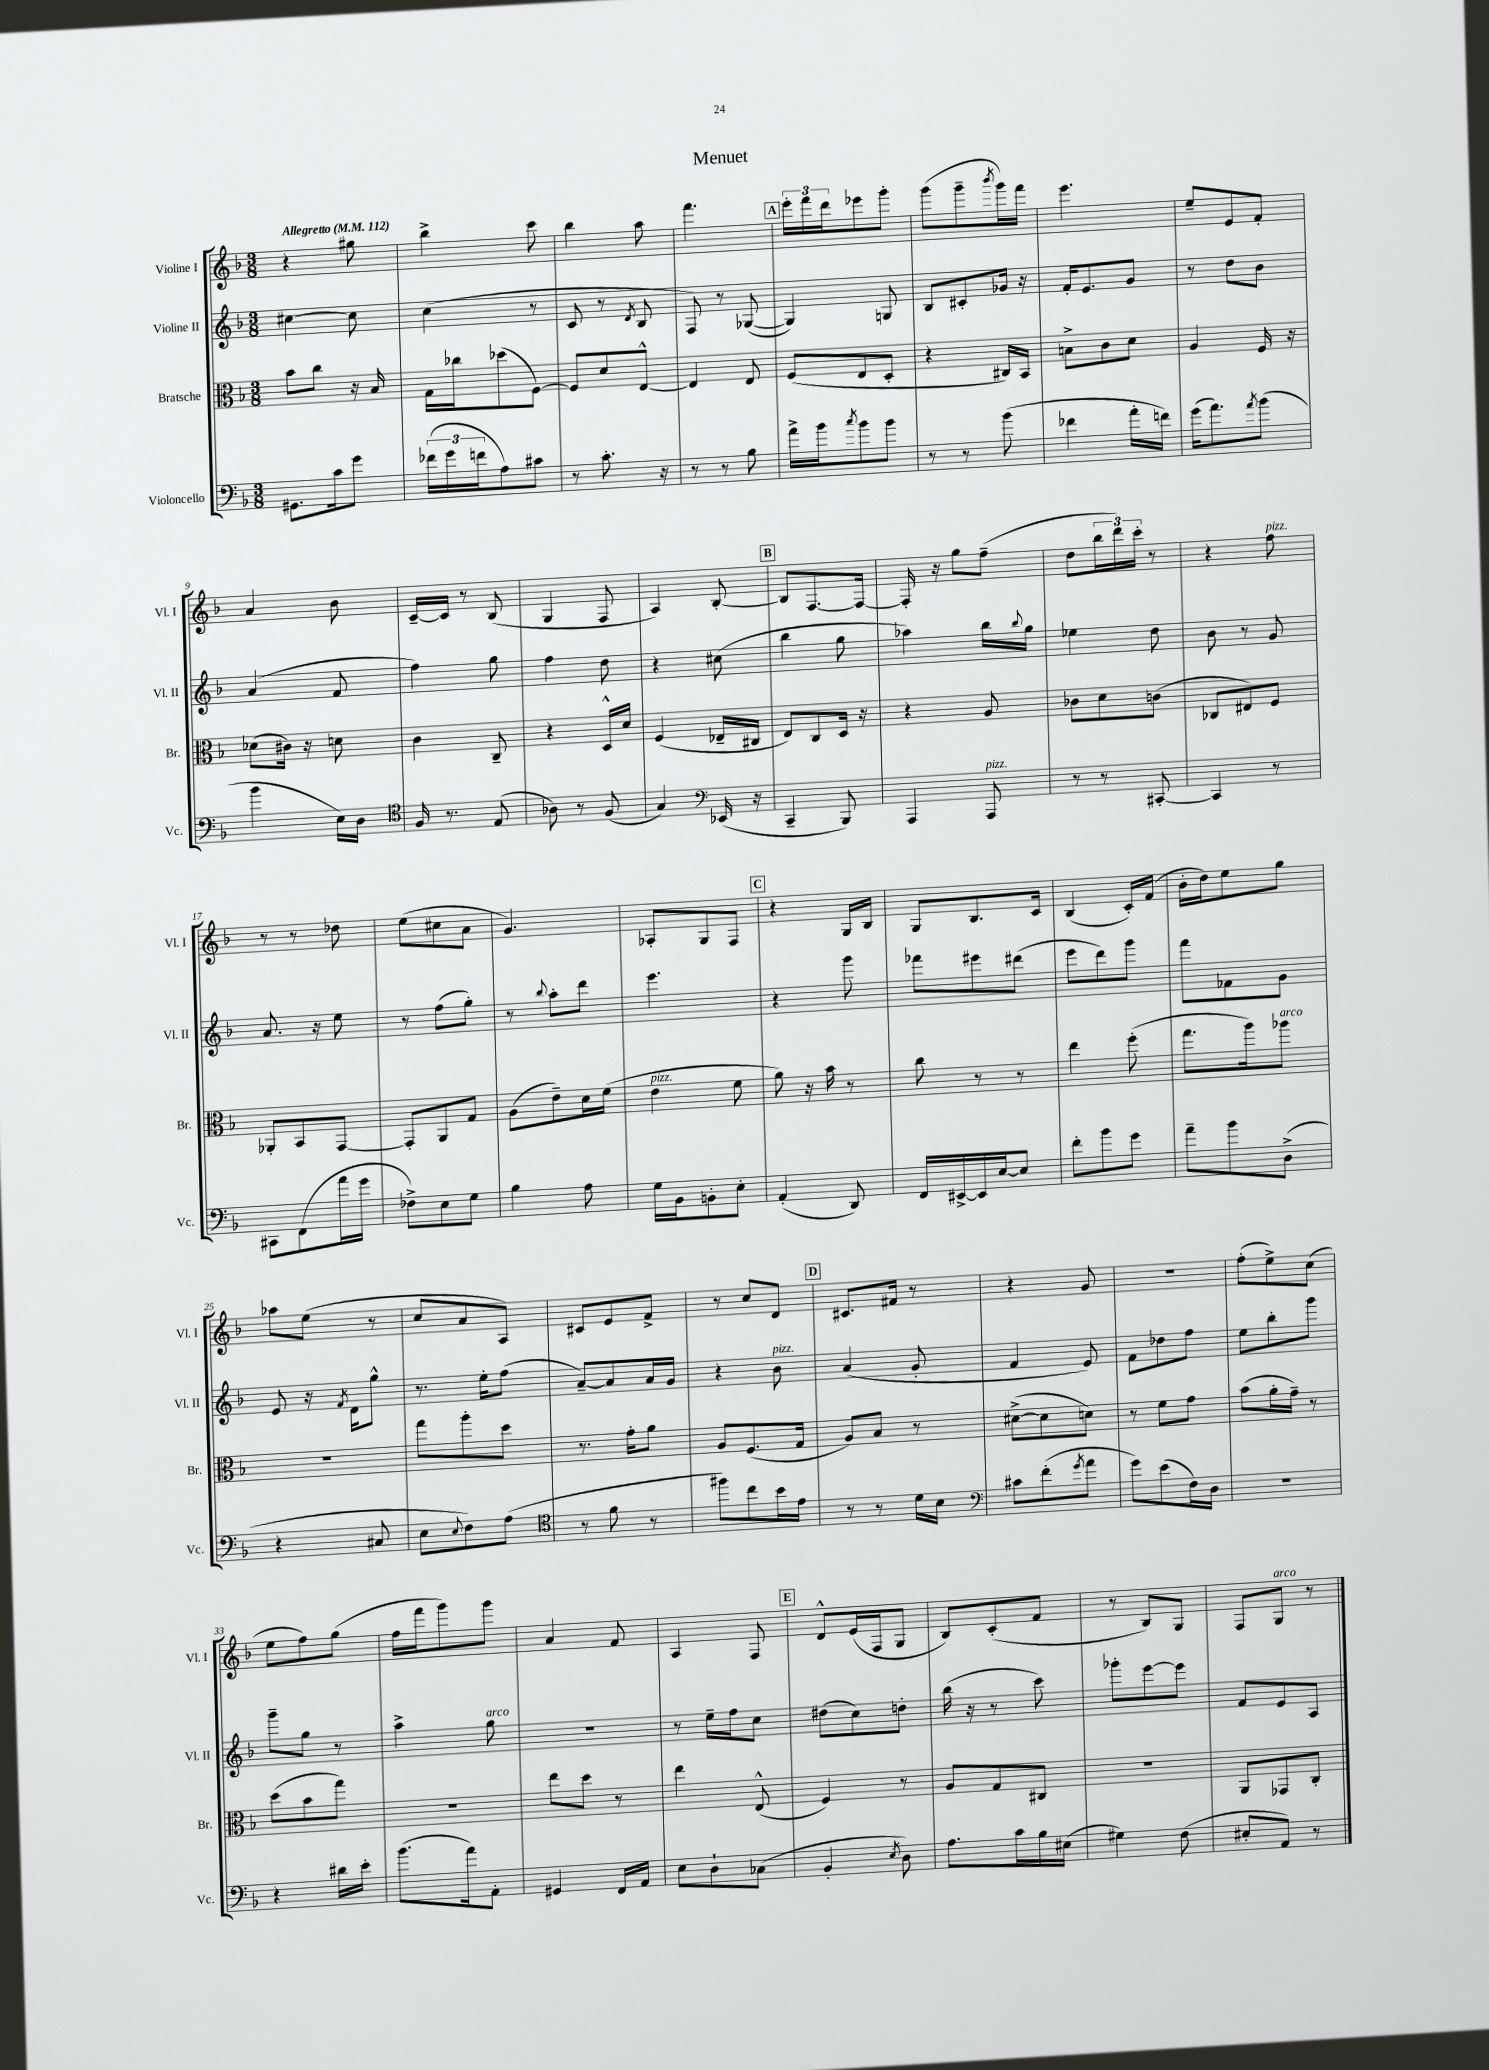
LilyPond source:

\header { title = "Menuet" }
<<
\new StaffGroup <<
\new Staff = "s0" \with { instrumentName = "Violine I" shortInstrumentName = "Vl. I" } {
    \clef treble \key f \major \numericTimeSignature \time 3/8 \tempo "Allegretto" 4 = 112
    r4 gis''8 |
    bes''4-> c'''8 |
    bes''4 a''8 |
    f'''4. |
    \mark \markup { \box "A" } \tuplet 3/2 { e'''16-. f'''16 d'''16 } ees'''8 g'''8-. |
    g'''8( g'''8-- \acciaccatura { bes'''8 } g'''16) f'''16 |
    e'''4. |
    e''8-- e'8 f'8-. |
    a'4 bes'8 |
    c'16~-- c'16 r8 bes8( |
    g4 f8 |
    a4) bes8~-. |
    \mark \markup { \box "B" } bes8 f8.~ f16~ |
    f16-. r16 g''8 f''8--( |
    d''8 \tuplet 3/2 { bes''16 d'''16) c'''16-. } r8 |
    r4 f''8^\markup { \italic "pizz." } |
    r8 r8 des''8 |
    e''8( cis''8 a'8 |
    g'4.) |
    aes8-. g8 f8 |
    \mark \markup { \box "C" } r4 g16 bes16 |
    g8 bes8. c'16 |
    bes4( c'16-.) f'16( |
    bes'16-. d''16) e''8 g''8 |
    aes''8 e''8( r8 |
    c''8 a'8 a8) |
    cis'8 e'8 f'8-> |
    r8 c''8 d'8 |
    \mark \markup { \box "D" } cis'8. fis'16 r8 |
    r4 g'8 |
    R4. |
    f''8-.( e''8->) c''8( |
    e''8 f''8) g''8( |
    f''16 f'''16 g'''8) g'''8 |
    a'4 f'8 |
    a4 f8 |
    \mark \markup { \box "E" } d'8-^ e'16( f16 g8 |
    bes8) c'8-.( f'8 |
    r8 bes8) g8 |
    f8 g8^\markup { \italic "arco" } r8 \bar "|." |
}
\new Staff = "s1" \with { instrumentName = "Violine II" shortInstrumentName = "Vl. II" } {
    \clef treble \key f \major \numericTimeSignature \time 3/8
    cis''4~ cis''8 |
    c''4( r8 |
    c'8 r8 \acciaccatura { d'8 } bes8 |
    f8) r8 ges8~( |
    \mark \markup { \box "A" } ges4) g8 |
    bes8 cis'8-. ges'16 r16 |
    f'16-. e'8. g'8 |
    r8 d''8 bes'8 |
    a'4( f'8 |
    f''4) g''8 |
    f''4 d''8 |
    r4 cis''8( |
    \mark \markup { \box "B" } bes''4 g''8 |
    aes''4) bes''16 \appoggiatura { bes''8 } g''16 |
    ees''4 d''8 |
    bes'8 r8 g'8 |
    a'8. r16 e''8 |
    r8 f''8( g''8-.) |
    r8 \appoggiatura { bes''8 } a''8-. d'''8 |
    e'''4. |
    \mark \markup { \box "C" } r4 g'''8 |
    fes'''8 eis'''8 dis'''8( |
    e'''8 d'''8) g'''8 |
    f'''8 fes'8 g'8 |
    e'8 r16 \acciaccatura { f'8 } d'16 g''8-^ |
    r8. e''16-. f''8( |
    a'8~--) a'8 a'16 g'16 |
    r4 bes'8^\markup { \italic "pizz." } |
    \mark \markup { \box "D" } a'4( g'8-. |
    f'4 e'8) |
    f'8 des''8 f''8 |
    e''8 bes''8-. g'''8 |
    g'''8-- g''8 r8 |
    a''4-> g''8^\markup { \italic "arco" } |
    R4. |
    r8 e''16-- f''16 c''8 |
    \mark \markup { \box "E" } dis''8( c''8) d''8-. |
    bes''16( r16 r8 c'''8) |
    ges'''8-. e'''8~ e'''8 |
    f'8 e'8 a8 \bar "|." |
}
\new Staff = "s2" \with { instrumentName = "Bratsche" shortInstrumentName = "Br." } {
    \clef alto \key f \major \numericTimeSignature \time 3/8
    bes'8 c''8 r16 bes16 |
    g16 ces''16 des''8( f8~) |
    f8 d'8 e8~-^ |
    e4 e8 |
    \mark \markup { \box "A" } f8( e8 d8-. |
    r4 cis16) bes,16 |
    b8-> c'8 d'8 |
    a4 f16 r16 |
    des'8( cis'16) r16 d'8 |
    c'4 c8-- |
    r4 d16-^ d'16 |
    f4( ees16-- cis16 |
    \mark \markup { \box "B" } e8) c8 d16 r16 |
    r4 a8 |
    ces'8 d'8 c'8( |
    ces8 eis8) f8 |
    aes,8-. bes,8 g,8~ |
    g,8-. a,8 g8 |
    a8( e'8--) d'16 f'16( |
    e'4^\markup { \italic "pizz." } f'8 |
    \mark \markup { \box "C" } a'8) r16 bes'16 r8 |
    c''8 r8 r8 |
    e''4 f''8-.( |
    g''8. a''16) aes''8^\markup { \italic "arco" } |
    R4. |
    g''8 a''8-. d''8 |
    r8. g'16-. a'8 |
    a8 f8.( g16 |
    \mark \markup { \box "D" } a8) bes8 r8 |
    dis'8~->( dis'8 d'8) |
    r8 f'8 g'8 |
    bes'8( a'16-. g'16--) r8 |
    d''8( bes'8 g''8) |
    R4. |
    e''8 d''8 r8 |
    e''4 e8-^( |
    \mark \markup { \box "E" } f4) r8 |
    a8 g8 cis8 |
    R4. |
    a,8 ges,8 c8-. \bar "|." |
}
\new Staff = "s3" \with { instrumentName = "Violoncello" shortInstrumentName = "Vc." } {
    \clef bass \key f \major \numericTimeSignature \time 3/8
    gis,8. c'16 g'8 |
    \tuplet 3/2 { fes'16( g'16 f'16 } a8) cis'8 |
    r8 c'8.-. r16 |
    r8 r8 bes8 |
    \mark \markup { \box "A" } a'16-> bes'16 \acciaccatura { c''8 } bes'8 bes'8 |
    r8 r8 bes'8( |
    fes'4 a'16-. f'16) |
    g'16( a'8.) \acciaccatura { a'8 } bes'8( |
    bes'4 e16) d16 |
    \clef tenor f16 r8. e8( |
    aes8) r8 f8( |
    g4) \clef bass ees,16( r16 |
    \mark \markup { \box "B" } c,4-- bes,,8) |
    a,,4 a,,8^\markup { \italic "pizz." } |
    r8 r8 cis,8~-. |
    cis,4 r8 |
    cis,8 f,8( a'16 g'16 |
    fes8->) e8 g8 |
    bes4 a8 |
    g16 bes,16 b,8-. e8-. |
    \mark \markup { \box "C" } a,4-.( d,8) |
    f,16 eis,16~-> eis,16 e16~ e8 |
    f'8-. bes'8 g'8 |
    a'8-- bes'8 d8->( |
    r4 cis8 |
    e8 \appoggiatura { e8 } f8) a8( |
    \clef tenor r8 f'8 r8 |
    fis''8) c''8 bes'16 e'16 |
    \mark \markup { \box "D" } r8 r8 d'16 bes16 |
    \clef bass cis'8 f'8-.( \acciaccatura { g'8 } a'8 |
    g'8) e'8( f16) d16 |
    R4. |
    r4 dis'16 e'16-. |
    bes'8.( a'16) a,8-. |
    gis,4 f,16 a,16 |
    e8 d8-! ces8( |
    \mark \markup { \box "E" } bes,4-. \acciaccatura { e8 } d8) |
    a8. c'16 bes16 eis16( |
    gis4) f8( |
    eis8-. a,8) r8 \bar "|." |
}
>>
>>
